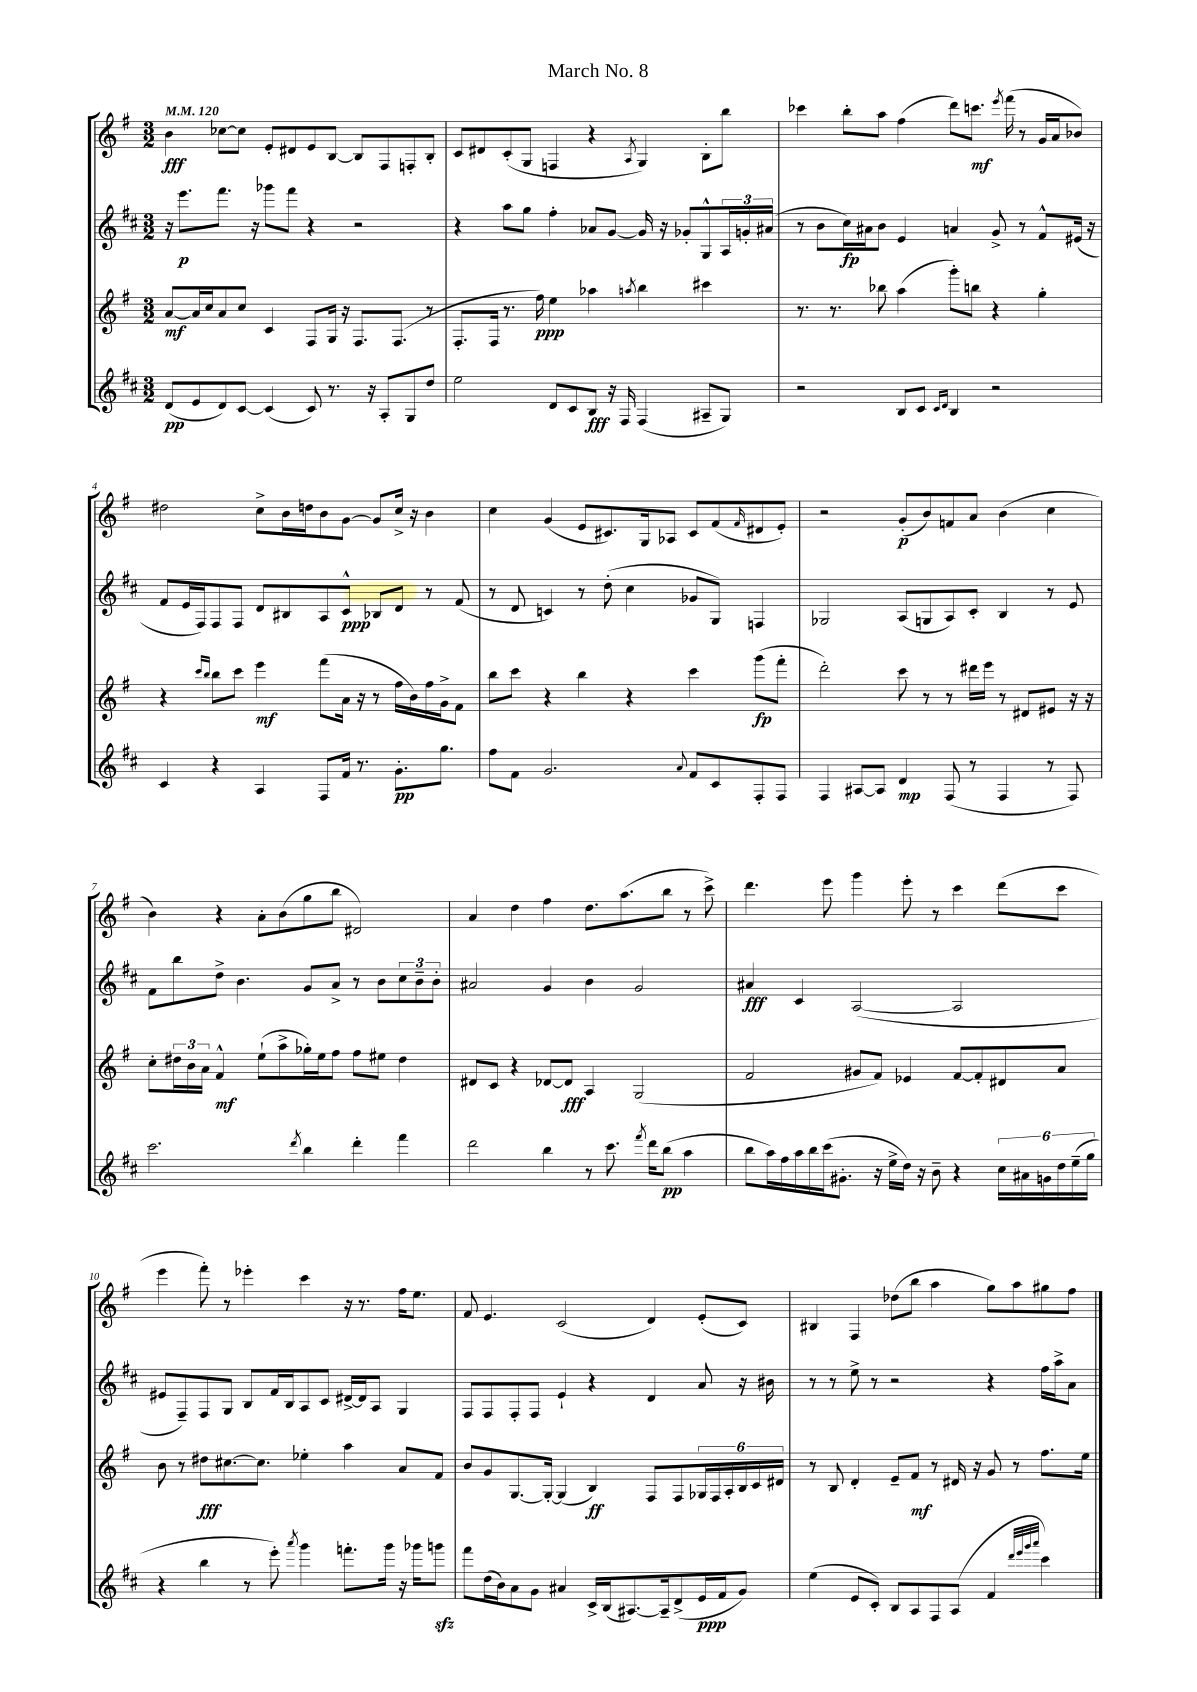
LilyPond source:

\header { title = "March No. 8" }
<<
\new StaffGroup <<
\new Staff = "s0" {
    \clef treble \key g \major \numericTimeSignature \time 3/2 \tempo 4 = 120
    b'4\fff ces''8~ ces''8 e'8-. dis'8 e'8 b8~ b8 fis8 f8-. b8-. |
    c'8 dis'8 c'8-.( g8 f4 r4 \acciaccatura { a8 } g4) b8-. b''8 |
    ces'''4 b''8-. a''8 fis''4( d'''8) c'''8.\mf \acciaccatura { e'''8 } fis'''16( r8 g'16 a'16 bes'8) |
    dis''2 c''8-> b'16 d''16 b'8 g'8~ g'8 c''16-> r16 b'4 |
    c''4 g'4( e'8 cis'8.) g16 aes8 cis'8 fis'8( \grace { fis'16 } dis'8 e'8-.) |
    r2 g'8-.\p( b'8) f'8 a'8 b'4( c''4 |
    b'4) r4 a'8-. b'8( g''8 b''8 dis'2) |
    a'4 d''4 fis''4 d''8. a''8.( b''8 r8 c'''8->) |
    d'''4. e'''8 g'''4 e'''8-. r8 c'''4 d'''8( c'''8 |
    e'''4 fis'''8-.) r8 ees'''4-. c'''4 r16 r8. fis''16 e''8. |
    fis'8 e'4. c'2( d'4) e'8-.( c'8) |
    bis4 fis4 des''8( b''8 a''4 g''8) a''8 gis''8 fis''8 \bar "|." |
}
\new Staff = "s1" {
    \clef treble \key d \major \numericTimeSignature \time 3/2
    r16 e'''8.\p fis'''8. r16 ges'''8 fis'''8 r4 r2 |
    r4 a''8 g''8 fis''4-. aes'8 g'8~ g'16 r16 ges'8-. g8-^ \tuplet 3/2 { a16 g'16-. ais'16( } |
    r8 b'8 cis''16\fp) ais'16 b'8 e'4 a'4 g'8-> r8 fis'8-^ eis'16( r16 |
    fis'8 e'16 fis16) fis8 fis8 d'8 bis8 a8 cis'8-^\ppp bes8 d'8 r8 fis'8( |
    r8 d'8 c'4) r8 d''8-.( cis''4 ges'8 g8) f4 |
    ges2 a8( g8 a8) cis'8-. b4 r8 e'8 |
    fis'8 b''8 d''8-> b'4. g'8 a'8-> r8 b'8 \tuplet 3/2 { cis''8 b'8-- b'8-. } |
    ais'2 g'4 b'4 g'2 |
    ais'4\fff cis'4 a2~( a2 |
    eis'8 fis8--) fis8 g8 b8 fis'16 b16 a8 cis'8 dis'16~-> dis'16 a8 g4 |
    fis8 fis8 fis8-. fis8 e'4-! r4 d'4 a'8 r16 bis'16 |
    r8 r8 e''8-> r8 r2 r4 fis''16 a''16-> a'8 \bar "|." |
}
\new Staff = "s2" {
    \clef treble \key g \major \numericTimeSignature \time 3/2
    a'8~\mf a'16 c''16 a'8 c''8 c'4 fis8 g16 r16 fis8. fis8.( r8 |
    fis8.-. fis16 r8. fis''16\ppp) e''4 aes''4 \acciaccatura { a''8 } b''4 cis'''4 |
    r8. r8. bes''8 a''4( g'''8-.) b''8 r4 g''4-. |
    r4 \grace { c'''16 b''16 } b''8 c'''8 e'''4\mf fis'''8( a'16 r16 r8 fis''16 b'16) fis''16 g'16-> fis'8 |
    b''8 c'''8 r4 b''4 r4 c'''4 g'''8\fp( fis'''8-. |
    d'''2-.) c'''8 r8 r8 dis'''16 e'''16 r8 dis'8 eis'8 r16 r16 |
    c''8-. \tuplet 3/2 { dis''16 b'16 a'16 } fis'4-^\mf e''8-!( a''8-> ges''16-.) e''16 fis''8 fis''8 eis''8 dis''4 |
    dis'8 c'8 r4 des'8~ des'8\fff a4 g2( |
    fis'2 gis'8 fis'8) ees'4 fis'8~ fis'8-. dis'8 a'8 |
    b'8 r8 dis''8\fff cis''8.~ cis''8. ees''4-. a''4 a'8 fis'8 |
    b'8 g'8 g8.~ g16~-. g4( b4\ff) fis8 fis8 \tuplet 6/4 { ges16 fis16 a16-. b16 c'16 dis'16 } |
    r8 b8 d'4-. e'8-- fis'8\mf r8 dis'16 r16 g'8 r8 fis''8. e''16 \bar "|." |
}
\new Staff = "s3" {
    \clef treble \key d \major \numericTimeSignature \time 3/2
    d'8\pp( e'8 d'8) cis'8~ cis'4( cis'8) r8. r16 a8-. g8 d''8 |
    e''2 d'8 cis'8 b8\fff r16 fis16 fis4( ais8-- g8) |
    r2 b8 cis'8 \grace { cis'16 d'16 } b4 r2 |
    cis'4 r4 a4 fis8 fis'16 r8. g'8.-.\pp g''8. |
    fis''8 fis'8 g'2. \appoggiatura { a'8 } fis'8 cis'8 fis8-. fis8 |
    fis4 ais8~ ais8 d'4\mp fis8( r8 fis4 r8 fis8) |
    cis'''2. \acciaccatura { d'''8 } b''4 d'''4-. fis'''4 |
    d'''2 b''4 r8 cis'''8. \acciaccatura { fis'''8 } d'''16 b''8\pp( a''4 |
    b''8 a''16) fis''16 a''16 b''16 cis'''16( gis'8.-. r16 e''16-> d''16) r16 b'8-- r4 \tuplet 6/4 { cis''16 ais'16 g'16 d''16 e''16--( g''16 } |
    r4 b''4 r8 e'''8-.) \acciaccatura { a'''8 } g'''4 f'''8.-. g'''16 r16 ges'''16 g'''8\sfz |
    fis'''8 d''16( b'16) a'8 g'8 ais'4 cis'16-> b16( ais8.~) ais16-- d'8->( e'16\ppp fis'16 g'8) |
    e''4( e'8 cis'8-.) b8 a8 fis8 a8( fis'4 \grace { d'''32 e'''32 g'''32 a'''32 } cis'''4) \bar "|." |
}
>>
>>
